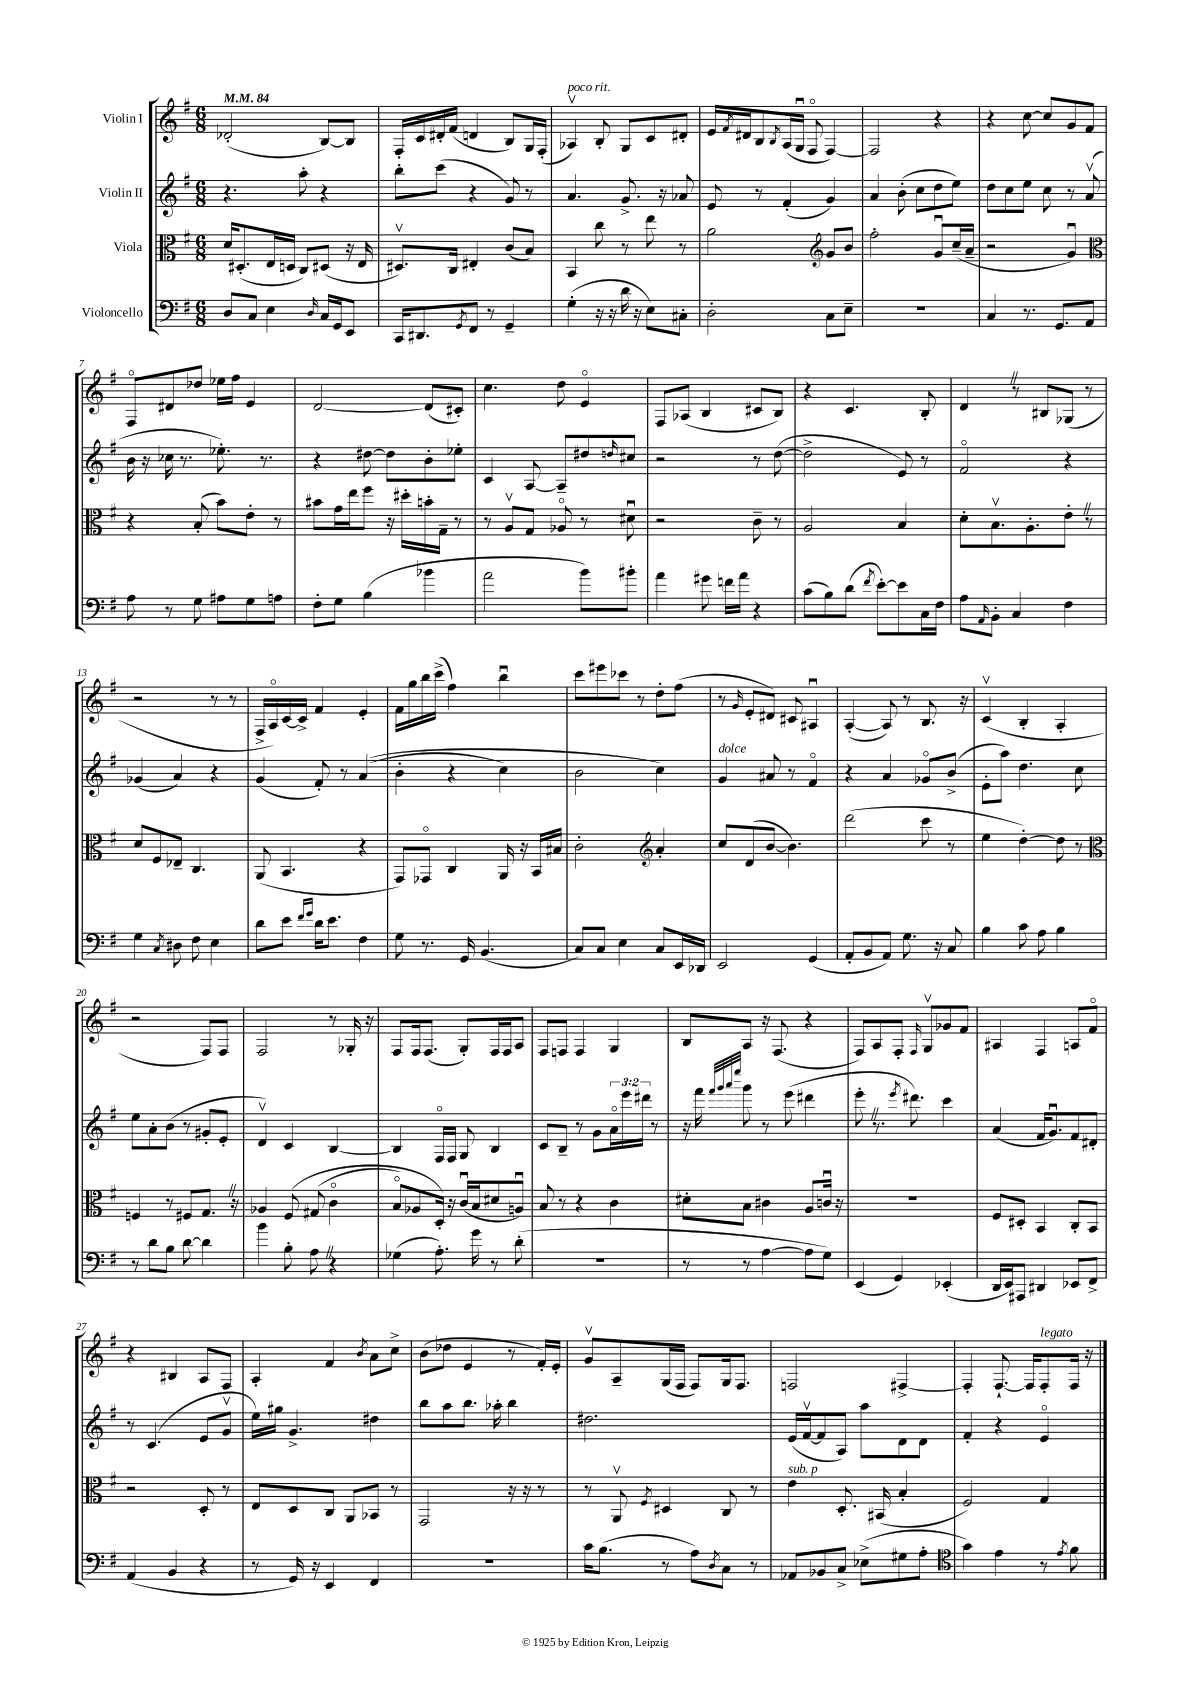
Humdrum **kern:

**kern	**kern	**kern	**kern
*staff4	*staff3	*staff2	*staff1
*clefF4	*clefC3	*clefG2	*clefG2
*k[f#]	*k[f#]	*k[f#]	*k[f#]
*M6/8	*M6/8	*M6/8	*M6/8
*MM84	*MM84	*MM84	*MM84
8D/L	16d/LK	4.r	(2d-'/
.	(8.D#'/	.	.
8C/J	.	.	.
4E\	16E/L	.	.
.	16D/JJ	.	.
.	8C/L)	8aa'\	.
16qqD/	.	.	.
16C/LL	(8D#/J	4r	[8B/L)
16GG/J	.	.	.
8EE/J	16r	.	8B/]J
.	16E/	.	.
=	=	=	=
16CC/LK	8.D#v/L)	8bb'\L	16F#'/LL
8.DD#/	.	.	16c/
.	.	(8ccc\J	16d#'/
.	16C/Jk	.	(16f#/JJ
8qGG/	.	.	.
8FF#/J	4E#'/	4r	4d/
8r	.	.	.
4GG~/	(8c/L	8g/)	8B/L)
.	8B/J)	8r	16G/L
.	.	.	(16F#'/JJ
=	=	=	=
(4G'\	4BB/	4.a/	4A-v/)
16r	8cc\	.	8B'/
16r	.	.	.
16d\	8r	8.g^/	8G/L
16r	.	.	.
8E\L)	8ee\	.	8c/
.	.	16r	.
8C#'\J	8r	8a-/	8d#'/J
=	=	=	=
2D'\	2a\	8e/	16e/LL
.	.	.	8qf#/
.	.	.	16d#/J
.	.	8r	8B/
.	.	.	8qB/
.	.	(4f#'/	(16A/L
.	.	.	16Gu/JJ
.	.	.	8F#o/
*	*clefG2	*	*
8C\L	8g/L	4g/)	[4F#/)
8E~\J	8b/J	.	.
=	=	=	=
2.r	2ff#'\	4a/	2F#/]
.	.	(8b'\	.
.	.	8cc\L	.
.	8gu/L	8dd\	4r
.	(16cc~/L	8ee\J)	.
.	16a~/JJ	.	.
=	=	=	=
4C/	2r	8dd\L	4r
.	.	8cc\	.
8.r	.	8ee\J	[8cc\
.	.	8cc\	8cc/]L
8.GG/L	.	.	.
.	4gu/)	8r	8g/
8AA/J	.	(8av/	8f#/J
=	=	=	=
*	*clefC3	*	*
8A\	4r	16b\	8F#o/L
.	.	16r	.
8r	.	16cc-\	8d#/
.	.	8.r	.
8G\	(8B'/	.	8dd-/J
8A#\L	8b\L)	8.ee-'\)	16ee-\LL
.	.	.	16ff#\JJ
8G\	8e'\J	.	4e/
.	.	8.r	.
8A\J	8r	.	.
=	=	=	=
8F#'\L	8b#\L	4r	[2d/
8G\J	16g\L	.	.
.	16ee\J	.	.
(4B\	8ff#\J	[8dd#\	.
.	16r	8dd#\]L	.
.	16dd#'\LL	.	.
4b-\	16b'\	8b'\	(8d/]L
.	16G~\JJ	.	.
.	8r	8ee-'\J	8c#'/J)
=	=	=	=
2a\	8r	4c/	4.cc\
.	8Av/L	.	.
.	8G/J	[8A/	.
.	8A-o/	8A~/]L	8dd\
8b\L)	8r	8dd#/	4eo/
.	.	16qqdd/	.
8b#'\J	8d#u\	8cc#/J	.
=	=	=	=
4a\	2r	2r	8F#/L
.	.	.	(8A-/J
8g#\	.	.	4B/
16f\LL	.	.	.
16a\JJ	.	.	.
4r	8c~\	8r	8c#/L
.	8r	([8dd\	8B/J)
=	=	=	=
(8c\L	2A/	2dd^\]	4r
8B\)	.	.	.
(8d\J	.	.	4.c/
8qf#/	.	.	.
[8e'\L)	.	.	.
8e\]	4B/	8e/)	.
16C\L	.	8r	8B'/
16F#\JJ	.	.	.
=	=	=	=
8A\L	8d'\L	2f#o/	4d/
16qqAA/	.	.	.
8BB'\J	8.Bv\	.	.
4C/	.	.	8r
.	8.A'\	.	.
.	.	.	8B#/L
4F#\	8e'\J	4r	(8G-/J
.	8r	.	8r
=	=	=	=
4G\	8d/L	(4g-/	2r
.	8F#/	.	.
8qC/	.	.	.
8D#\	8E-~/J	4a/)	.
8F#\	4.C/	.	.
4E\	.	4r	8r
.	.	.	8r
=	=	=	=
8d\L	(8AA/	(4g/	16F#^/LL
.	.	.	16Ao/)
8e\J	4.BB/	.	[16c/
.	.	.	16c^/]JJ
16qqf#/LL	.	.	.
16qqg/JJ	.	.	.
16d\LK	.	8f#'/)	4f#/
8.e\J	.	.	.
.	.	8r	.
4F#\	4r	&((4a/	4e'/
=	=	=	=
8G\	8GG/L)	4b'\	16f#\LL
.	.	.	16gg\
8.r	8GG-o/J	.	16bb\
.	.	.	(16ccc^\JJ
.	4C/	4r	4ff#\)
16GG/	.	.	.
(4.BB/	.	.	.
.	16AA/	4cc\)	4bbu\
.	16r	.	.
.	16BB/LL	.	.
.	16B#/JJ	.	.
=	=	=	=
8C/L)	2c'\	2b\	8ccc\L
8C/J	.	.	8eee#\
4E\	.	.	8ccc-\J
.	.	.	8r
*	*clefG2	*	*
8C/L	4a'/	4cc\&)	8dd'\L
16EE/L	.	.	(8ff#\J
16DD-/JJ	.	.	.
=	=	=	=
2EE/	8cc/L	4g/	8r
.	.	.	16qqg/
.	(8d/	.	8e'/L
.	[8b/J	8a#/	8d#/J)
.	4.b\])	8r	8c#/
(4GG/	.	4f#o/	4A#u/
=	=	=	=
8AA'/L	(2ddd\	4r	([4A'/
8BB/	.	.	.
8AA/J)	.	4a/	8A/])
8.G\	.	.	8r
.	8ccc\	8g-o/L	8.B/
16r	.	.	.
8C/	8r	(8b^/J	.
.	.	.	16r
=	=	=	=
4B\	4ee\	8e'\L	(4cv/
.	.	8aa\J)	.
8c\	[4dd'\)	4.dd\	4B'/
8A\	.	.	.
4B\	8dd\]	.	4A'/
.	8r	8cc\	.
=	=	=	=
*	*clefC3	*	*
8r	4F/	8ee\L	2r
8d\L	.	8a'\	.
8B\J	8r	(8b\J	.
[8d\	8F#/L	8r	.
4d\]	8.G/J	8g#'/L	8F#/L)
.	.	8e'/J	8F#/J
.	16r	.	.
=	=	=	=
4b\	4A-/	4dv/)	2F#/
8B'\	&(8F#/	4c/	.
8A\	(8G#/	.	.
4r	4co\	[4B/	8r
.	.	.	16G-'/
.	.	.	16r
=	=	=	=
(4G-\	8Bo/L)	4B/]	8F#/L
.	8A-/	.	16F#/k
.	.	.	(8.F#/J
8.A'\)	16D'/Jk&)	16F#o/LL	.
.	16r	16F#/JJ	.
.	(16cu/LL	8G/	8G'/L)
16g\	16B/J	.	.
8r	8d#/	4B/	16F#/L
.	.	.	16F#/J
(8d'\	8Au/J)	.	8A/J
=	=	=	=
2.r	8B/	8c/L	8F#/L
.	8r	8B~/J	8F/J
.	4r	8r	4F/
.	.	8g\L	.
.	4c\	24ao\L	4G/
.	.	24eee\	.
.	.	24ddd#\JJ	.
.	.	8r	.
=	=	=	=
8r	8d#'\L	16r	8B/L
.	.	16fff#\	.
.	.	32qqfff#/LLL	.
.	.	32qqggg/	.
.	.	32qqaaa/	.
.	.	32qqeeee/JJJ	.
8r	8B\J	8ggg\	8A/J
[4A\	4c#\	8r	16r
.	.	.	(8.F#/
.	.	(8eee\	.
8A\]L	8A/L	4ddd#\	4r
8G\J)	16cu/Jk	.	.
.	16r	.	.
=	=	=	=
(4EE/	2.r	8eee'\	8F#/L)
.	.	8.r	8A/
4GG/)	.	.	8F#'/J
.	.	8qeee/	.
.	.	8.ddd#\)	.
.	.	.	16qqF#/
.	.	.	8Gv/L
(4EE-'/	.	4ccc\	8g-/
.	.	.	8f#/J
=	=	=	=
16DD/LL	8F#/L	(4a/	4A#/
16EE/J)	.	.	.
8AAA#/J	8D#'/J	.	.
4DD#/	4BB/	16f#/LK	4F#/
.	.	8.gu/)	.
8EE-/L	8C'/L	8f#/	8A/L
8FF#^/J	8BB/J	8d#'/J	8f#o/J
=	=	=	=
(4AA/	2r	8r	4r
.	.	(4.c/	.
4BB/	.	.	4B#/
4r	8D'/	8e/L	8A/L
.	8r	8gv/J	8F#/J
=	=	=	=
8r	8E/L	16ee\LL)	4A'/
.	.	16gg#\JJ	.
16GG/)	8D/	4.g^/	.
16r	.	.	.
4EE/	8C/J	.	4f#/
.	8AA/L	.	.
.	.	.	8qb/
4FF#/	8BB-/J	4dd#\	8a\L
.	8r	.	8cc^\J
=	=	=	=
2.r	2GG/	8bb\L	(8b\L
.	.	8aa\	8dd-\J
.	.	8.bb\J	4e/
.	.	16aa-'\	.
.	16r	4bb\	8r
.	16r	.	.
.	8r	.	16f#'/LL)
.	.	.	16e'/JJ
=	=	=	=
16c\LK	8r	2.dd#\	8gv/L
(8.B\J	.	.	.
.	8AAv/	.	8A~/
.	8qF#/	.	.
8r	4D#/	.	(16G/L
.	.	.	16F#/JJ
8A\L)	.	.	8F#/L)
8qD/	.	.	.
8C\J	8C/	.	16G/k
.	.	.	8.F#/J
8r	8r	.	.
=	=	=	=
8AA-/L	4e\	(16e/LL	2F/
.	.	[16f#v/J	.
8BB-/	.	8f#/]	.
8C^/J	8.D'/	8A/J)	.
(8E-^\L	.	8aa\L	.
.	(16BB#/	.	.
8G#\	4B'/	8d\	[4F#^/
8A'\J	.	8d\J	.
=	=	=	=
*clefC4	*	*	*
4g\)	2F#/)	4f#'/	4F#'/]
4e\	.	4r	[8.F#`/
.	.	.	16F#/]LK
8r	4G/	4eo/	8F#'/
8qe/	.	.	.
8f#\	.	.	16F#/Jk
.	.	.	16r
==	==	==	==
*-	*-	*-	*-
